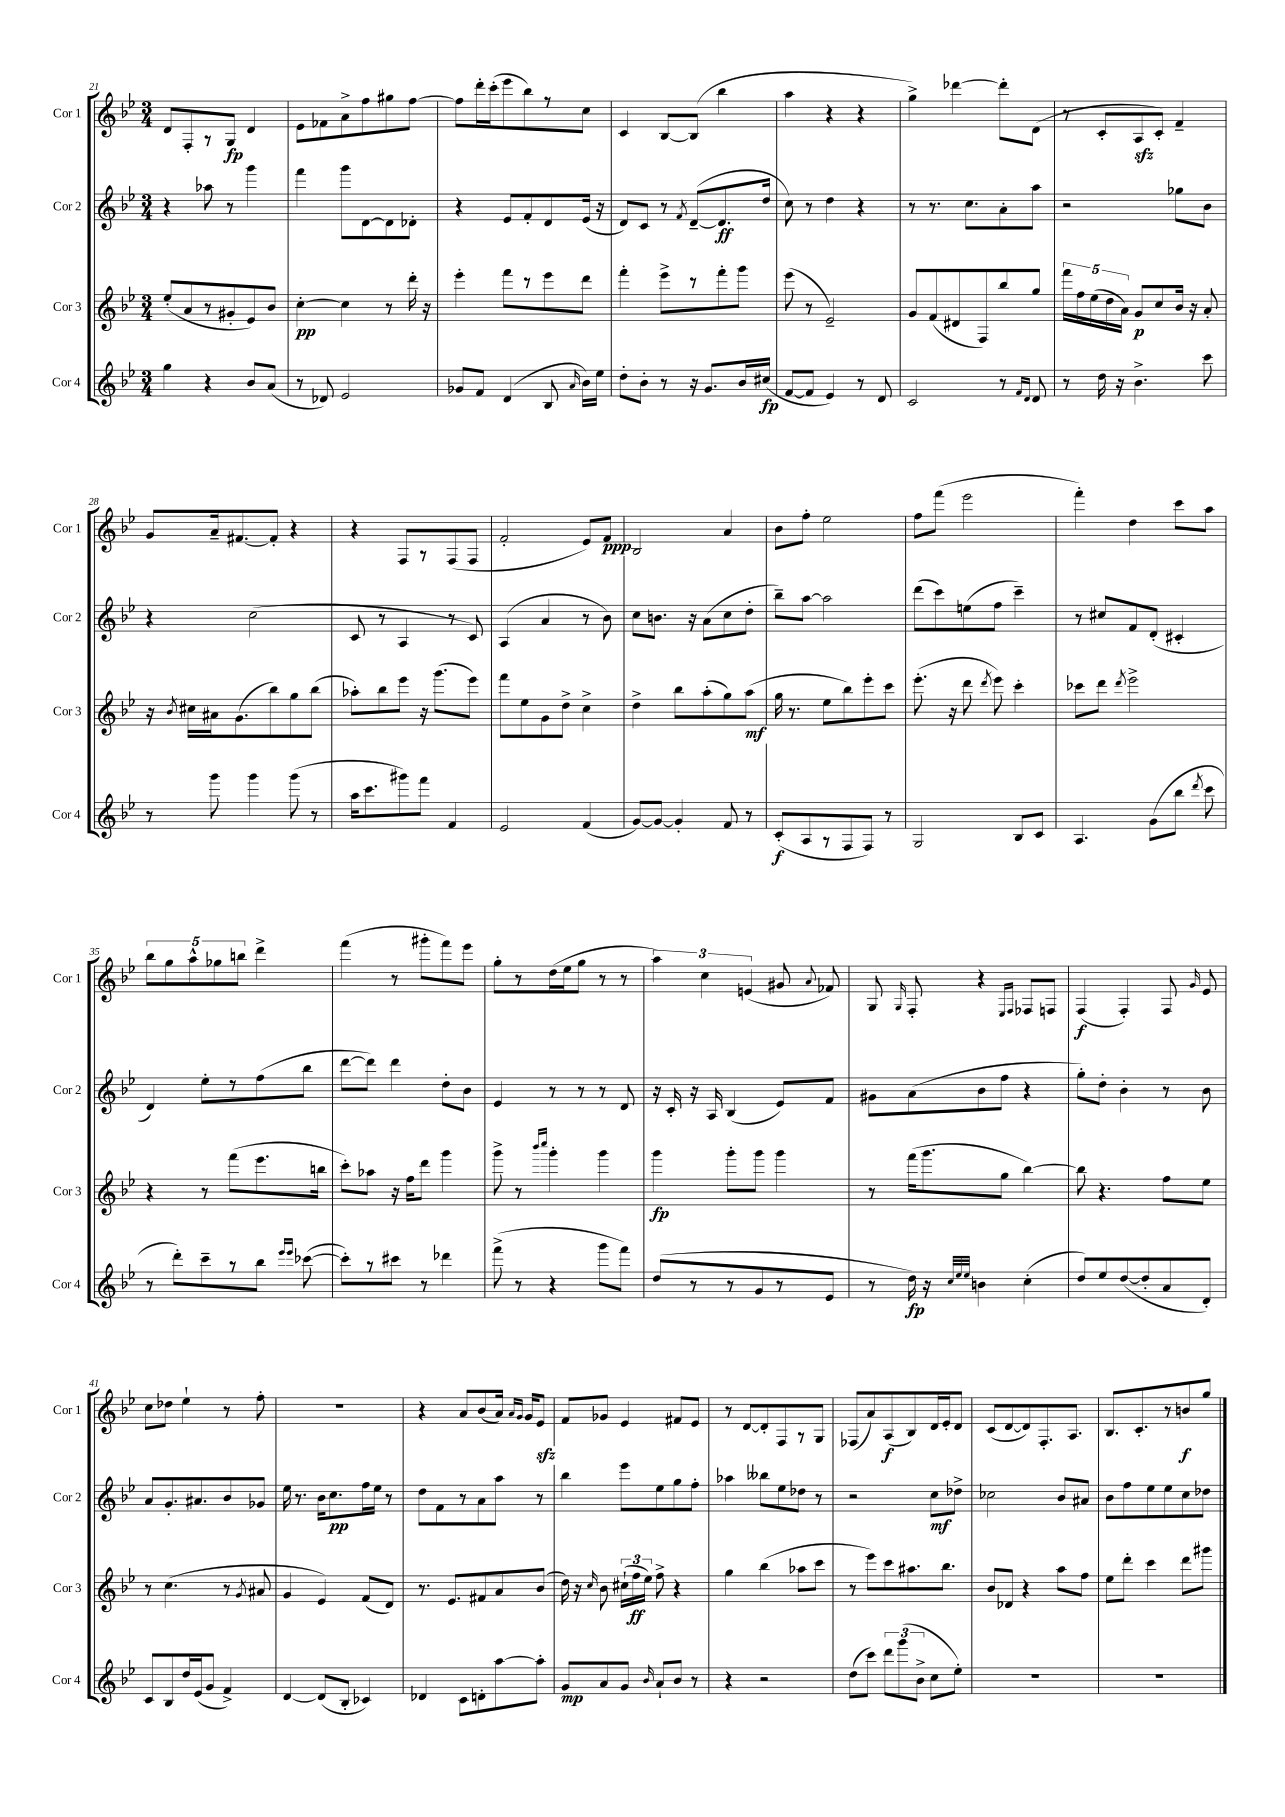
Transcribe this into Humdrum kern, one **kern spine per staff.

**kern	**kern	**kern	**kern
*staff4	*staff3	*staff2	*staff1
*clefG2	*clefG2	*clefG2	*clefG2
*k[b-e-]	*k[b-e-]	*k[b-e-]	*k[b-e-]
*M3/4	*M3/4	*M3/4	*M3/4
4gg	(8ee-'	4r	8d
.	8a	.	8F'
4r	8r	8aa-	8r
.	8g#'	8r	8G
8b-	8e-)	4ggg	4d
(8a	8b-	.	.
=	=	=	=
8r	[4cc'	4fff	8e-
8d-)	.	.	8f-
2e-	4cc]	8ggg	8a^
.	.	[8d	8ff
.	8r	8d]	8gg#
.	16ddd'	8d-'	[8ff
.	16r	.	.
=	=	=	=
8g-	4eee-'	4r	8ff]
8f	.	.	16ddd'
.	.	.	(16ccc'
(4d	8fff	8e-	8eee-
.	8r	8f'	8bb-)
8B-	8eee-	8d	8r
16qqa	.	.	.
16b-)	8ddd	(16e-	8cc
16ee-	.	16r	.
=	=	=	=
8dd'	4fff'	8d)	4c
8b-'	.	8c	.
8r	8eee-^	8r	[8B-
.	.	8qf	.
16r	8r	([8d~	(8B-]
8.g	.	.	.
.	8fff'	8.d]	4bb-
16b-	8ggg	.	.
(16cc#	.	16dd	.
=	=	=	=
[8f	(8eee-	8cc)	4aa
8f]	8r	8r	.
4e-)	2e-~)	4dd	4r
8r	.	4r	4r
8d	.	.	.
=	=	=	=
2c	8g	8r	4gg^)
.	(8f	8.r	.
.	8d#	.	[4ddd-
.	.	8.cc	.
.	8F)	.	.
8r	8bb-	8a'	8ddd-']
16qqf	.	.	.
16qqd	.	.	.
8d	8gg	8aa	(8d
=	=	=	=
8r	20fff	2r	8r
.	20ff	.	.
.	(20ee-	.	.
16dd	.	.	8c'
.	20dd	.	.
16r	.	.	.
.	20a)	.	.
4.b-^	8g	.	8A
.	8cc	.	8c')
.	16b-	8gg-	4f~
.	16r	.	.
8ccc	8a'	8b-	.
=	=	=	=
8r	16r	4r	8g
.	8qb-	.	.
.	16cc#	.	.
8ggg	16a#	.	16a~
.	(8.g	.	[8.f#
4ggg	.	(2cc	.
.	8bb-)	.	8f#']
(8ggg	8gg	.	4r
8r	(8bb-	.	.
=	=	=	=
16aa	8aa-')	8c	4r
8.ccc	.	.	.
.	8bb-	8r	.
8ggg#)	8eee-	4A	8F
8fff	16r	.	8r
.	(8.ggg	.	.
4f	.	8r	(8F
.	8eee-)	8c)	8F
=	=	=	=
2e-	8fff	(4A	2f'
.	8ee-	.	.
.	8g	4a	.
.	8dd^	.	.
(4f	4cc^	8r	8e-)
.	.	8b-)	8f
=	=	=	=
[8g)	4dd^	8cc	2B-
8g_	.	8.b	.
4g']	8bb-	.	.
.	.	16r	.
.	(8aa'	(8a	.
8f	8gg)	8cc	4a
8r	(8aa	8dd'	.
=	=	=	=
(8c'	16gg	8bb-~)	8b-
.	8.r	.	.
8A	.	[8aa	8ff'
8r	8ee-	2aa]	2ee-
8F	8bb-)	.	.
8F)	8eee-'	.	.
8r	8ccc	.	.
=	=	=	=
2G	(8.eee-'	(8ddd	8ff
.	.	8ccc)	(8fff
.	16r	.	.
.	8ddd	(8ee	2eee-
.	8qddd	.	.
.	8eee-)	8ff	.
8B-	4ccc'	4ccc~)	.
8c	.	.	.
=	=	=	=
4.A	8ccc-	8r	4fff')
.	8ddd	8cc#	.
.	8qddd	.	.
.	2eee-^	8f	4dd
(8g	.	(8d'	.
8bb-	.	4c#'	8ccc
8qddd	.	.	.
8ccc	.	.	8aa
=	=	=	=
8r	4r	4d)	10bb-
.	.	.	10gg
8ddd')	.	.	.
.	.	.	10aa^^
8ccc~	8r	8ee-'	.
.	.	.	10gg-
8r	(8fff	8r	.
.	.	.	10bb
8bb-	8.eee-	(8ff	4ddd^
16qqeee-	.	.	.
16qqeee-	.	.	.
([8ccc-	.	8bb-	.
.	16bb	.	.
=	=	=	=
8ccc-'])	8ccc')	[8ddd	(4fff
8r	8aa-	8ddd])	.
8ccc#	16r	4ddd	8r
.	16ff	.	.
8r	8ddd	.	8ggg#'
4ddd-	4ggg	8dd'	8fff)
.	.	8b-	8eee-
=	=	=	=
(8fff^	8ggg^	4e-	8gg'
8r	8r	.	8r
.	16qqbbb-	.	.
.	16qqcccc	.	.
4r	4ggg'	8r	(16dd
.	.	.	16ee-
.	.	8r	8gg
8ggg	4ggg	8r	8r
8fff)	.	8d	8r
=	=	=	=
(8dd	4ggg	16r	6aa)
.	.	16c'	.
8r	.	16r	.
.	.	.	6cc
.	.	16A	.
8r	8ggg'	(4B-	.
.	.	.	(6e
8g	8ggg	.	.
8r	4ggg	8e-)	8g#
.	.	.	8qqa
8e-	.	8f	8f-)
=	=	=	=
8r	8r	8g#	8G
.	.	.	16qqG
16dd)	(16fff	(8a	8F'
16r	8.ggg	.	.
32qqcc	.	.	.
32qqee-	.	.	.
32qqee-	.	.	.
4b	.	8b-	4r
.	8gg	8ff	.
.	.	.	16qqE-
.	.	.	16qqF
(4cc'	[4bb-)	4r	8F-
.	.	.	8F
=	=	=	=
8dd)	8bb-]	8gg')	(4F
8ee-	4.r	8dd'	.
([8dd	.	4b-'	4F')
8dd']	.	.	.
8a	8ff	8r	8F
.	.	.	16qqg
8d')	8ee-	8b-	8e-
=	=	=	=
8c	8r	8a	8cc
8B-	(4.cc	8.g'	8dd-
16dd	.	.	4ee-`
(16e-	.	8.a#	.
8g	.	.	.
4f^)	8r	8b-	8r
.	8qg	.	.
.	8a#	8g-	8ff'
=	=	=	=
[4d	4g	16ee-	2.r
.	.	8.r	.
(8d]	4e-)	16b-	.
.	.	8.cc	.
8B-'	.	.	.
4c-)	(8f	16ff	.
.	.	16ee-	.
.	8d)	8r	.
=	=	=	=
4d-	8.r	8dd	4r
.	.	8f	.
.	8.e-	.	.
8c	.	8r	8a
8d'	8f#	8a	(8b-
[8aa	8a	8aa	16a)
.	.	.	16qqa
.	.	.	16qqg
.	.	.	16g
8aa']	(8b-	8r	8e-
=	=	=	=
8g	16dd)	4bb-	8f
.	16r	.	.
.	16qqcc	.	.
8a	8b-	.	8g-
8g	(24cc#`	8eee-	4e-
.	24ff	.	.
.	24ee-)	.	.
16qqb-	.	.	.
8a`	8ff^	8ee-	.
8b-	4r	8gg	8f#
8r	.	8ff'	8e-
=	=	=	=
4r	4gg	4aa-	8r
.	.	.	[8d
2r	(4bb-	8bb--	8d']
.	.	8ee-	8F
.	8aa-	8dd-	8r
.	8ccc	8r	8G
=	=	=	=
(8dd	8r	2r	(8F-
8ccc)	8eee-)	.	8a)
12ddd	8ccc	.	(8A
(12ggg	.	.	.
.	8.aa#	.	8B-)
12b-^	.	.	.
8cc	.	8cc	16d
.	8.bb-	.	16e-'
8ee-')	.	8dd-^	8d
=	=	=	=
2.r	8b-	2cc-	(8c
.	8d-	.	[8d
.	4r	.	8d])
.	.	.	8.F'
.	8aa	8b-	.
.	.	.	8.A
.	8ff	8a#	.
=	=	=	=
2.r	8ee-	8b-	8.B-
.	8ddd'	8ff	.
.	.	.	8.c'
.	4ccc	8ee-	.
.	.	8ee-	8r
.	8ddd	8cc	8b
.	8ggg#	8dd-	8gg
==	==	==	==
*-	*-	*-	*-
